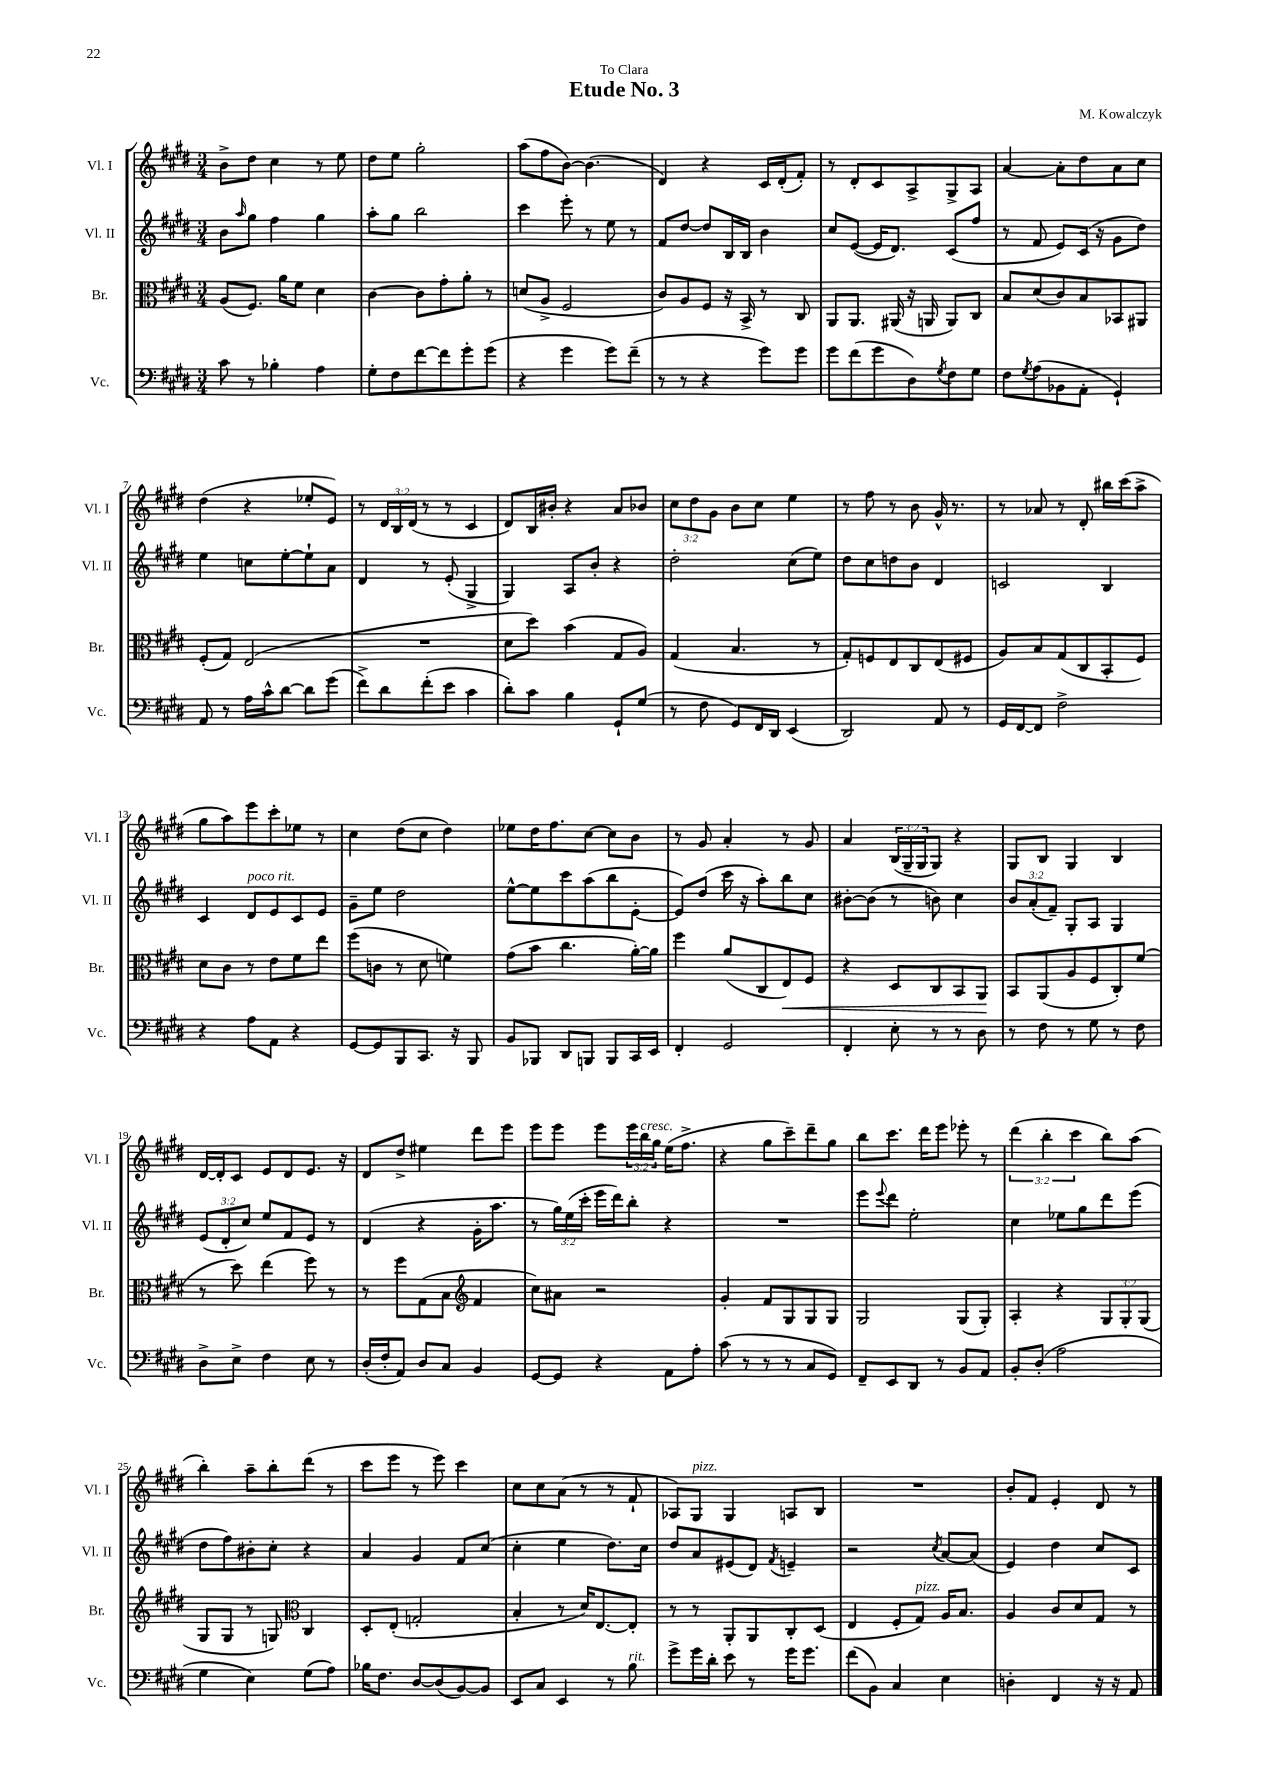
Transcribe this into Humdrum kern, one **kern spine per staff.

**kern	**kern	**dynam	**kern	**kern
*part4	*part3	*part3	*part2	*part1
*staff4	*staff3	*staff3	*staff2	*staff1
*I"Vc.	*I"Br.	*	*I"Vl. II	*I"Vl. I
*I'Vc.	*I'Br.	*	*I'Vl. II	*I'Vl. I
*clefF4	*clefC3	*	*clefG2	*clefG2
*k[f#c#g#d#]	*k[f#c#g#d#]	*	*k[f#c#g#d#]	*k[f#c#g#d#]
*M3/4	*M3/4	*	*M3/4	*M3/4
=1	=1	=1	=1	=1
8c#\	(8A/L	.	8b\L	8b^\L
.	.	.	16qqaa/	.
8r	8.F#/J)	.	8gg#\J	8dd#\J
4B-X'\	.	.	4ff#\	4cc#\
.	16a\KL	.	.	.
.	8f#\J	.	.	.
4A\	4d#\	.	4gg#\	8r
.	.	.	.	8ee\
=2	=2	=2	=2	=2
8G#'\L	[4c#\	.	8aa'\L	8dd#\L
8F#\	.	.	8gg#\J	8ee\J
[8f#\	8c#\L]	.	2bb\	2gg#'\
8f#\]	8g#'\	.	.	.
8g#'\	8a'\J	.	.	.
(8g#\J	8r	.	.	.
=3	=3	=3	=3	=3
4r	(8dn/L	.	4ccc#\	(8aa\L
.	8A^/J	.	.	8ff#\
4g#\	2F#/	.	8eee'\	[8b\J)
.	.	.	8r	(4.b\]
8g#\L)	.	.	8ee\	.
(8f#~\J	.	.	8r	.
=4	=4	=4	=4	=4
8r	8c#/L)	.	8f#/L	4d#/)
8r	8A/	.	[8dd#/J	.
4r	8F#/J	.	8dd#/L]	4r
.	16r	.	16B/L	.
.	16BB^/	.	16B/JJ	.
8g#\L)	8r	.	4b\	16c#/LL
.	.	.	.	(16d#'/J
8g#\J	8C#/	.	.	8f#'/J)
=5	=5	=5	=5	=5
8g#\L	8AA/L	.	8cc#/L	8r
(8f#\	8.AA/J	.	([8e/J	8d#'/L
8g#\	.	.	16e/KL]	8c#/
.	(16AA#X/	.	8.d#/J)	.
8D#\)	16r	.	.	8A^/
.	16AAn/	.	.	.
8qG#/	.	.	.	.
8F#\	8AA/L)	.	(8c#/L	8G#^/
8G#\J	8C#/J	.	8ff#/J	8A/J
=6	=6	=6	=6	=6
8F#\L	8B/L	.	8r	[4a/
8qG#/	.	.	.	.
(8A\	(8d#/	.	8f#/	.
8BB-X\	8c#/)	.	8e/L)	8a'\L]
8AA'\J	8B/	.	(16c#/Jk	8dd#\
.	.	.	16r	.
4GG#`/)	8BB-X/	.	8g#\L	8a\
.	8AA#X/J	.	8dd#\J)	8cc#\J
!!LO:LB:g=z
=7	=7	=7	=7	=7
8AA/	(8F#'/L	.	4ee\	(4dd#\
8r	8G#/J)	.	.	.
16A\LL	(2E/	.	8ccn\L	4r
16c#^^\J	.	.	.	.
[8d#\J	.	.	[8ee'\	.
8d#\L]	.	.	8ee`\]	8ee-X'/L
(8g#\J	.	.	8a\J	8e/J)
=8	=8	=8	=8	=8
8f#^\L)	2.r	.	4d#/	8r
8d#\	.	.	.	24d#/LL
.	.	.	.	24B/
.	.	.	.	(24d#/JJ
(8f#'\	.	.	8r	8r
8e\J	.	.	(8e'/	8r
4c#\	.	.	4G#^/	4c#/
=9	=9	=9	=9	=9
8d#'\L)	8d#\L	.	4G#/)	8d#/L)
8c#\J	8dd#\J)	.	.	16B/L
.	.	.	.	16b#X'/JJ
4B\	(4b\	.	8A/L	4r
.	.	.	8b'/J	.
8GG#`/L	8G#/L	.	4r	8a/L
(8G#/J	8A/J)	.	.	8b-X/J
=10	=10	=10	=10	=10
8r	(4G#/	.	2dd#'\	12cc#\L
.	.	.	.	12dd#\
8F#\	.	.	.	.
.	.	.	.	12g#\J
8GG#/L)	4.B/	.	.	8b\L
16FF#/L	.	.	.	8cc#\J
16DD#/JJ	.	.	.	.
(4EE/	.	.	(8cc#\L	4ee\
.	8r	.	8ee\J)	.
=11	=11	=11	=11	=11
2DD#/)	8G#'/L)	.	8dd#\L	8r
.	8Fn/	.	8cc#\	8ff#\
.	8E/	.	8ddn\	8r
.	8C#/	.	8b\J	8b\
8AA/	(8E/	.	4d#/	16g#^^/
.	.	.	.	8.r
8r	8F#X/J	.	.	.
=12	=12	=12	=12	=12
16GG#/LL	8A/L)	.	2cn/	8r
[16FF#/J	.	.	.	.
8FF#/J]	8B/	.	.	8a-X/
2F#^\	(8G#/	.	.	8r
.	8C#/	.	.	8d#'/
.	8BB'/	.	4B/	16bb#X\LL
.	.	.	.	(16ccc#\J
.	8F#/J)	.	.	8aa^\J
!!LO:LB:g=z
=13	=13	=13	=13	=13
4r	8d#\L	.	4c#/	8gg#\L
.	8c#\J	.	.	8aa\)
!	!	!	!LO:TX:a:i:t=poco rit.	!
8A\L	8r	.	8d#/L	8eee\
8AA\J	8e\L	.	8e/	8ccc#'\
4r	8f#\	.	8c#/	8ee-X\J
.	8ee\J	.	8e/J	8r
=14	=14	=14	=14	=14
[8GG#/L	(8ff#\L	.	8g#~\L	4cc#\
8GG#/]	8cn\J	.	8ee\J	.
8BBB/	8r	.	2dd#\	(8dd#\L
8.CC#/J	8d#\	.	.	8cc#\J
.	4fn\)	.	.	4dd#\)
16r	.	.	.	.
8BBB/	.	.	.	.
=15	=15	=15	=15	=15
8BB/L	(8g#\L	.	[8ee^^\L	8ee-X\L
8BBB-X/J	8b\J	.	8ee\]	16dd#\K
.	.	.	.	8.ff#\
8DD#/L	4.cc#\	.	8ccc#\	.
8BBBn/J	.	.	(8aa\	[8cc#\J
8BBB/L	.	.	8bb\	8cc#\L]
16CC#/L	[16a'\LL)	.	[8e'\J	8b\J
16EE/JJ	16a\JJ]	.	.	.
=16	=16	=16	=16	=16
4FF#'/	4ff#\	.	8e/L])	8r
.	.	.	(8dd#/J	8g#/
2GG#/	(8a/L	.	16ccc#\	4a'/
.	.	.	16r	.
.	8C#/	.	8aa'\L)	.
!	!	!LO:HP:b	!	!
.	8E/)	<	8bb\	8r
.	8F#/J	.	8cc#\J	8g#/
=17	=17	=17	=17	=17
4FF#'/	4r	.	[8b#X'\L	4a/
.	.	.	(8b#\J]	.
8E'\	8D#/L	.	8r	(24B/LL
.	.	.	.	24G#~/
.	.	.	.	24G#/J
8r	8C#/	.	8bn\)	8G#/J)
8r	8BB/	.	4cc#\	4r
8D#\	8AA/J	.	.	.
.	.	[	.	.
=18	=18	=18	=18	=18
8r	8BB/L	.	12b/L	8G#/L
.	.	.	(12a'/	.
8F#\	(8AA/	.	.	8B/J
.	.	.	12f#~/J)	.
8r	8A/	.	8G#'/L	4G#/
8G#\	8F#/	.	8A/J	.
8r	8C#'/)	.	4G#/	4B/
8F#\	(8f#/J	.	.	.
!!LO:LB:g=z
=19	=19	=19	=19	=19
8D#^\L	8r	.	(12e/L	[16d#/LL
.	.	.	.	16d#'/J]
.	.	.	12d#'/	.
8E^\J	8dd#\)	.	.	8c#/J
.	.	.	12cc#/J)	.
4F#\	(4ee\	.	8ee/L	8e/L
.	.	.	8f#/	8d#/
8E\	8ff#\)	.	8e/J	8.e/J
8r	8r	.	8r	.
.	.	.	.	16r
=20	=20	=20	=20	=20
(16D#'/LL	8r	.	(4d#/	8d#/L
16F#'/J	.	.	.	.
8AA/J)	8ff#\L	.	.	8dd#^/J
8D#/L	(8G#\	.	4r	4ee#X\
8C#/J	8B\J	.	.	.
*	*clefG2	*	*	*
4BB/	4f#/	.	16g#'\KL	8ddd#\L
.	.	.	8.aa\J	.
.	.	.	.	8eee\J
=21	=21	=21	=21	=21
[8GG#/L	8cc#\L)	.	8r	8eee\L
8GG#/J]	8a#X\J	.	24gg#\LL)	8eee\J
.	.	.	(24ee\	.
.	.	.	24ccc#'\JJ	.
4r	2r	.	16eee\LL	8eee\L
.	.	.	16ddd#\J)	.
.	.	.	8bb'\J	24eee\L
!	!	!	!	!LO:TX:a:i:t=cresc.
.	.	.	.	24bb\
.	.	.	.	24gg#\JJ
8AA\L	.	.	4r	(16ee\KL
.	.	.	.	8.ff#^\J
8A'\J	.	.	.	.
=22	=22	=22	=22	=22
(8c#\	4g#'/	.	2.r	4r
8r	.	.	.	.
8r	8f#/L	.	.	8gg#\L
8r	8G#/	.	.	8ccc#~\)
8C#/L	8G#/	.	.	8ddd#~\
8GG#/J)	8G#/J	.	.	8gg#\J
=23	=23	=23	=23	=23
8FF#~/L	2G#/	.	8eee\L	8bb\L
.	.	.	8qqeee/	.
8EE/	.	.	8ddd#\J	8.ccc#\J
8DD#/J	.	.	2ee'\	.
.	.	.	.	16ddd#\KL
8r	.	.	.	8eee\J
8BB/L	(8G#/L	.	.	8eee-X'\
8AA/J	8G#'/J)	.	.	8r
=24	=24	=24	=24	=24
8BB'/L	4A'/	.	4cc#\	(6ddd#\
(8D#'/J	.	.	.	.
.	.	.	.	6bb'\
2A\	4r	.	8ee-X\L	.
.	.	.	.	6ccc#\
.	.	.	8gg#\	.
.	12G#/L	.	8ddd#\	8bb\L)
.	12G#'/	.	.	.
.	.	.	(8eee\J	(8aa\J
.	(12G#/J	.	.	.
!!LO:LB:g=z
=25	=25	=25	=25	=25
4G#\	8G#/L	.	8dd#\L	4bb'\)
.	8G#/J	.	8ff#\)	.
4E\)	8r	.	8b#X'\	8aa~\L
.	8Gn/)	.	8cc#'\J	8bb'\
*	*clefC3	*	*	*
(8G#\L	4C#/	.	4r	(8ddd#\J
8A\J)	.	.	.	8r
=26	=26	=26	=26	=26
16B-X\KL	8D#'/L	.	4a/	8ccc#\L
8.F#\J	.	.	.	.
.	(8E'/J	.	.	8eee\J
[8D#/L	2Gn'/	.	4g#/	8r
(8D#/]	.	.	.	8eee\)
[8BB/)	.	.	8f#/L	4ccc#\
8BB/J]	.	.	(8cc#/J	.
=27	=27	=27	=27	=27
8EE/L	4B'/	.	4cc#'\	8cc#\L
8C#/J	.	.	.	8cc#\
4EE/	8r	.	4ee\	(8a\J
.	16d#/KL)	.	.	8r
.	[8.E/	.	.	.
8r	.	.	8.dd#\L)	8r
!LO:TX:a:i:t=rit.	!	!	!	!
8B\	8E'/J]	.	.	8f#`/
.	.	.	16cc#\Jk	.
=28	=28	=28	=28	=28
8g#^\L	8r	.	8dd#/L	8A-X/L)
!	!	!	!	!LO:TX:a:i:t=pizz.
16g#\L	8r	.	8a/	8G#/J
16d#'\JJ	.	.	.	.
8e\	8AA'/L	.	(8e#X/	4G#/
8r	8AA/	.	8d#/J)	.
.	.	.	8qf#/	.
16g#\KL	8C#'/	.	4en~/	8An/L
8.g#\J	.	.	.	.
.	(8D#/J	.	.	8B/J
=29	=29	=29	=29	=29
(8f#\L	4E/	.	2r	2.r
8BB\J)	.	.	.	.
4C#/	8F#'/L	.	.	.
!	!LO:TX:a:i:t=pizz.	!	!	!
.	8G#/J)	.	.	.
.	.	.	8qcc#/	.
4E\	16A/KL	.	[8a/L	.
.	8.B/J	.	.	.
.	.	.	(8a/J]	.
=30	=30	=30	=30	=30
4Dn'\	4A/	.	4e/)	8b'/L
.	.	.	.	8f#/J
4FF#/	8c#/L	.	4dd#\	4e'/
.	8d#/	.	.	.
16r	8G#/J	.	8cc#/L	8d#/
16r	.	.	.	.
8AA/	8r	.	8c#/J	8r
==	==	==	==	==
*-	*-	*-	*-	*-
